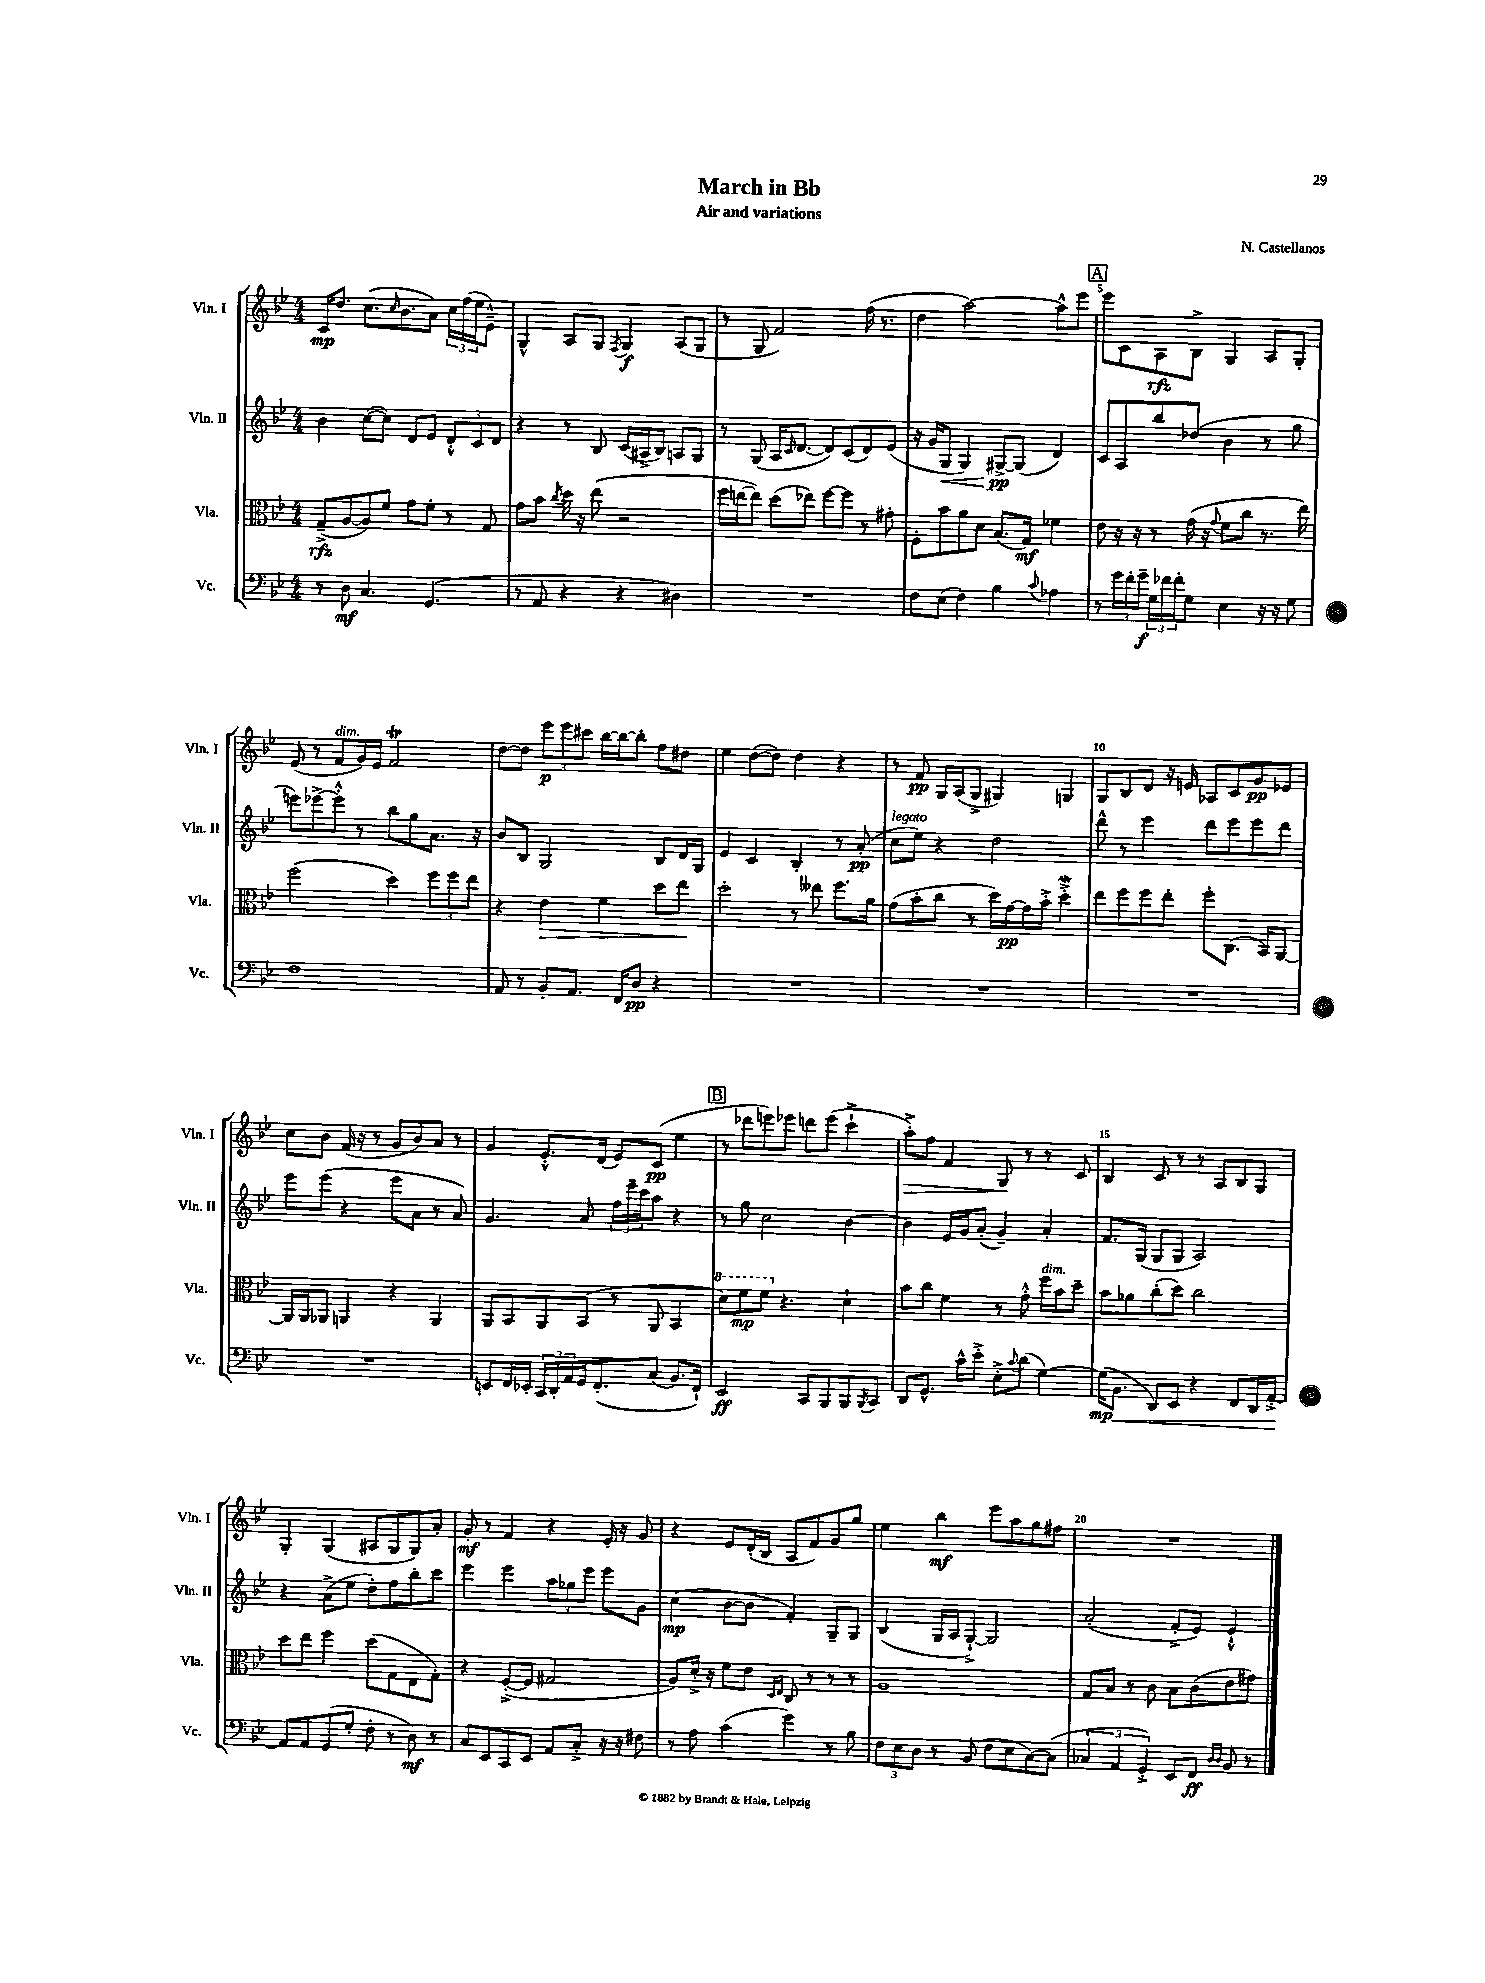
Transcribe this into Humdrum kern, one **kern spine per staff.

**kern	**kern	**kern	**kern
*staff4	*staff3	*staff2	*staff1
*clefF4	*clefC3	*clefG2	*clefG2
*k[b-e-]	*k[b-e-]	*k[b-e-]	*k[b-e-]
*M4/4	*M4/4	*M4/4	*M4/4
8r	(8G~^	4b-	16c
.	.	.	8.dd
8D	[8A	.	.
4.C	8A])	([8cc	(8.cc
.	8f	8cc])	.
.	.	.	16qqcc
.	.	.	8.b-
.	8g	8d	.
(4.GG	8f'	8e-	8a)
.	8r	12d'^^	24cc
.	.	.	(24ff
.	.	12c	24ee-
.	8G	.	8e-~^^)
.	.	12d	.
=	=	=	=
8r	8g	4r	4G^^
8AA	8b-	.	.
.	8qcc	.	.
4r	16dd	8r	8A
.	16r	.	.
.	(8ee-	8B-	8G
.	.	.	8qF
4r	2r	(16c	4G
.	.	16A#^	.
.	.	8B-)	.
4D#)	.	8A	(8A
.	.	8G	8G
=	=	=	=
1r	16ff	8r	8r
.	[16ee	.	.
.	8ee])	(8G	8G
.	(8dd	16A	2f)
.	.	16qqc	.
.	.	[8.d	.
.	8ee-)	.	.
.	[8ff	8d])	.
.	8ff]	(8c	.
.	8r	8d)	(16ff
.	.	.	8.r
.	8g#'	(8e-	.
=	=	=	=
8F	8F'	16r	4dd
.	.	16g	.
(8E-	8b-	8G	.
4F)	8a	4G)	[2aa)
.	8d	.	.
4B-	(8.B-	[8G#^	.
.	.	(8G#]	.
.	16G)	.	.
8qqc	.	.	.
4A-	4f-	4d)	8aa^^]
.	.	.	8eee-
=	=	=	=
8r	8e-	8c	8eee-
24g	16r	8A	8c
24f'	.	.	.
.	16r	.	.
24g~	.	.	.
24G	8r	8bb-	8A
24f-	.	.	.
24f-'	.	.	.
8G	(16g	(8dd-	8B-^
.	16r	.	.
.	8qqg	.	.
4E-	8f	4b-	4G
.	8cc	.	.
16r	8.r	8r	8A
16r	.	.	.
8G	.	8gg	8G'
.	16ee-)	.	.
=	=	=	=
1F	(2ff	8eee)	(8e-
.	.	[8eee-^	8r
.	.	8eee-'^^]	8f
.	.	8r	16g)
.	.	.	16e-
.	4dd)	8bb-	2f
.	.	8gg	.
.	12ff	8.a	.
.	12ff	.	.
.	12ee-	.	.
.	.	16r	.
=	=	=	=
8AA	4r	8b-	[8dd
8r	.	8B-	8dd]
8BB-'	4e-	2G	12eee-
.	.	.	12eee-
8.AA	.	.	.
.	.	.	12ccc#
.	4f	.	[16bb-
16FF	.	.	16bb-_
8D	.	.	8bb-']
4r	8dd	8B-	8ff
.	8ee-	16d	8dd#
.	.	16G	.
=	=	=	=
1r	2dd'	4e-	4ee-
.	.	4c	([8dd
.	.	.	8dd])
.	8r	4B-'	4dd
.	8ee--	.	.
.	8.ff	8r	4r
.	.	(8a'	.
.	16a	.	.
=	=	=	=
1r	(8g	8cc	8r
.	8b-'	8ee-)	8f
.	8cc	4r	16G
.	.	.	(16A
.	8r	.	8G^
.	16dd)	2dd	4G#)
.	[16g	.	.
.	16g]	.	.
.	16b-'^	.	.
.	4dd'^	.	4G
=	=	=	=
1r	8ee-	8ddd^^	8G
.	8ff	8r	8B-
.	8ff	4eee-	8d
.	8ee-'	.	16r
.	.	.	16e
.	8ff'	8ddd	8A-
.	(8.C	8eee-	8c
.	.	8eee-	8g
.	16BB-)	.	.
.	[8AA	8ddd	8e-
=	=	=	=
1r	16AA]	8eee-	8cc
.	16AA	.	.
.	8AA-	(8eee-	8b-
.	4AA	4r	(16f
.	.	.	16r
.	.	.	8r
.	4r	8eee-	8g
.	.	8a	8b-)
.	4AA	8r	8a
.	.	8a)	8r
=	=	=	=
8EE	8AA	4.g	4g
16FF	8BB-	.	.
16EE-'	.	.	.
24CC	8AA	.	8.e-'^^
24DD'	.	.	.
24AA	.	.	.
16GG	(8BB-	8a	.
&(8.FF'	.	.	(16d
.	8r	24ff	8e-)
.	.	24eee-~	.
.	.	24ccc	.
(8C	8AA	8aa	(8c
8.BB-)	4BB-	4r	4ee-
16FF`&)	.	.	.
=	=	=	=
2EE-	8dd)	8r	8r
.	8ff	8gg	8ddd-
.	8ff	2cc	8eee)
.	4.r	.	8eee-
8CC	.	.	8ddd
8BBB-	.	.	(8eee-
8BBB-	4d`	[4b-	4ccc`^
8qBBB-	.	.	.
8CC	.	.	.
=	=	=	=
8DD	8b-	4b-]	8aa'^)
8.GG^^	8cc	.	8ff
.	4f	16e-	4f
16c^^	.	16g	.
8e-'^	.	(8a'	.
8E-'^	8r	4g~)	8G
8qqc	.	.	.
(8d	8g'^^	.	8r
[4G)	16ff	4a'	8r
.	16b-	.	.
.	8dd~	.	8c
=	=	=	=
(16G]	8b-	8.f	4B-
8.BB-	.	.	.
.	8a-	.	.
.	.	(16G	.
8DD)	(8cc'	8G	8c
8EE-	8dd)	8G	8r
4r	2cc	2A)	8r
.	.	.	8A
8FF	.	.	8B-
16DD	.	.	8G
[16AA'^	.	.	.
=	=	=	=
8AA]	8dd	4r	4G'
8AA	8ee-	.	.
(8GG	4ff	(8a^	(4G
8G'	.	8ee-	.
8F'	(8dd	8dd')	8A#
8r	8G	8ff	8G
8D)	8E-	8bb-'	8G)
8r	8G')	8ccc	8a'
=	=	=	=
8C	4r	4eee-	8g'
8EE-	.	.	8r
8CC	([8F'^	4eee-	4f
8EE-	8F]	.	.
8AA	2G#	12aa	4r
.	.	12gg-	.
8C'^	.	.	.
.	.	12eee-	.
16r	.	8eee-	16e-'
16r	.	.	16r
8F#	.	8g	8g
=	=	=	=
8r	8A)	(4cc	4r
8A	16d'^	.	.
.	16r	.	.
(4c	8f	[8b-	8e-
.	8e-	8b-]	(16d'
.	.	.	16B-
.	16qqD	.	.
.	16qqE-	.	.
4g)	8C	4f')	8A
.	8r	.	8f)
8r	8r	8G~	8g
8B-	8r	8G	8gg
=	=	=	=
12F	1A	(4B-	4ee-
12E-	.	.	.
12D	.	.	.
8r	.	16G	4bb-
.	.	16A	.
(8BB-	.	[8G`^)	.
8F	.	2G]	8eee-
8E-	.	.	8aa
[8C)	.	.	8gg
(8C]	.	.	8ff#
=	=	=	=
6C-	8G	(2a'	1r
.	8B-	.	.
6AA	.	.	.
.	8r	.	.
6GG'^)	.	.	.
.	8c	.	.
8EE-	8B-	8f'^	.
8FF	(8c	8e-)	.
16qqD	.	.	.
16qqD	.	.	.
8BB-	8e-	4e-`^^	.
8r	8g#)	.	.
==	==	==	==
*-	*-	*-	*-
